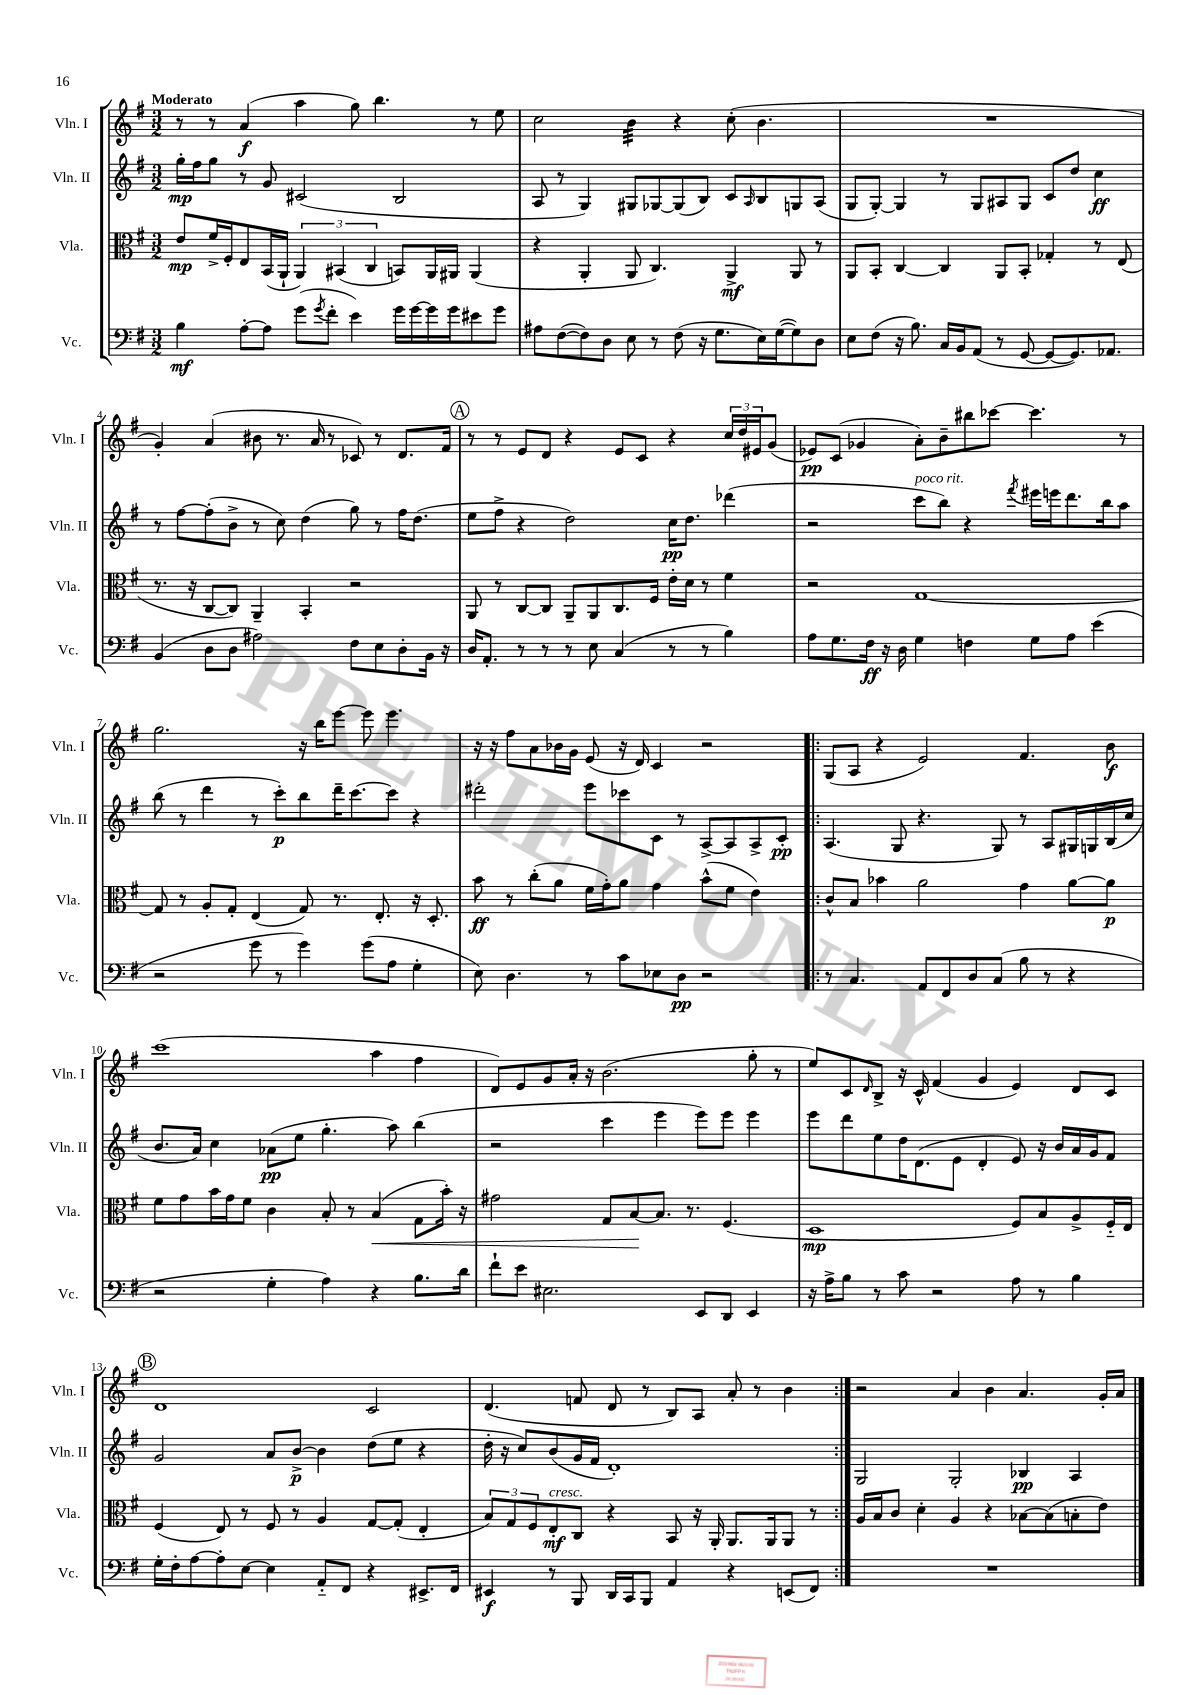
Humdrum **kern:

**kern	**kern	**kern	**kern
*staff4	*staff3	*staff2	*staff1
*clefF4	*clefC3	*clefG2	*clefG2
*k[f#]	*k[f#]	*k[f#]	*k[f#]
*M3/2	*M3/2	*M3/2	*M3/2
4B	8e	16gg'	8r
.	.	16ff#	.
.	16f#^	8gg	8r
.	16F#'	.	.
[8A'	8E	8r	(4a
8A]	(16BB	8g	.
.	16AA`	.	.
(8g	6AA)	(2c#	4aa
8qg	.	.	.
8f#'	.	.	.
.	(6BB#	.	.
4e)	.	.	8gg)
.	6C	.	.
.	.	.	4.bb
16g	8BB)	2B	.
[16g	.	.	.
16g]	16AA	.	.
16g	16AA#	.	.
8e#	(4AA#	.	8r
8g	.	.	8ee
=	=	=	=
8A#	4r	8A	2cc
([8F#	.	8r	.
8F#])	4AA'	4G)	.
8D	.	.	.
8E	8AA	8G#	4b
8r	4.C)	[8G-	.
(8F#	.	(8G-]	4r
16r	.	8B)	.
8.G	.	.	.
.	4AA^	8c	(8cc'
.	.	16qqA	.
16E)	.	8B	4.b
([16G	.	.	.
8G])	8AA	8G	.
8D	8r	(8A	.
=	=	=	=
8E	8AA	8G	1.r
(8F#	8BB'	[8G')	.
16r	[4C	4G]	.
8.B)	.	.	.
16C	4C]	8r	.
16BB	.	.	.
(8AA	.	8G	.
8r	8AA	8A#	.
[8GG	8BB'	8G	.
8GG_	4G-'	8c	.
8.GG])	.	8dd	.
.	8r	4cc	.
8.AA-	.	.	.
.	(8E	.	.
=	=	=	=
(4BB	8.r	8r	4g')
.	.	[8ff#	.
.	16r	.	.
8D	[8C	(8ff#']	(4a
8D	8C])	8b^	.
2A#)	4AA~	8r	8b#
.	.	8cc)	8.r
.	4BB'	(4dd	.
.	.	.	16a
.	.	.	8r
8F#	2r	8gg)	8c-)
8E	.	8r	8r
8D'	.	16ff#	8.d
.	.	(8.dd	.
16BB	.	.	.
16r	.	.	16f#
=	=	=	=
16D	8AA	8ee	8r
8.AA'	.	.	.
.	8r	8ff#^	8r
8r	[8C	4r	8e
8r	8C]	.	8d
8r	8AA~	2dd)	4r
8E	8AA	.	.
(4C	8.C	.	8e
.	.	.	8c
.	16F#	.	.
8r	16e'	16cc	4r
.	16d	8.dd	.
8r	8r	.	.
4B)	4f#	(4ddd-	24cc
.	.	.	24dd
.	.	.	24e#
.	.	.	(8g
=	=	=	=
8A	2r	2r	8e-)
8.G	.	.	(8c
.	.	.	4g-
16F#	.	.	.
16r	.	.	.
16D	.	.	.
4G	[1G	8ccc	8a')
.	.	8bb)	8b~
4F	.	4r	8bb#
.	.	.	[8ccc-
.	.	8qfff#	.
8G	.	16eee#	4.ccc-]
.	.	16eee	.
8A	.	8.ddd	.
(4e	.	.	.
.	.	16bb	.
.	.	8aa	8r
=	=	=	=
2r	8G]	(8bb	2.gg
.	8r	8r	.
.	8A'	4ddd	.
.	8G'	.	.
8g	(4E	8r	.
8r	.	8ccc')	.
4g)	8G)	8bb	16r
.	.	.	16bb
.	8.r	16ddd~	[8eee
.	.	[8.ccc	.
(8g	.	.	8eee]
.	8.E'	.	.
8A	.	8ccc]	4.eee
4G'	16r	4r	.
.	8.D'	.	.
=	=	=	=
8E)	8b	2ddd#'	16r
.	.	.	16r
4.D	8r	.	8ff#
.	(8cc'	.	8a
.	8a	.	16b-
.	.	.	16g
8r	16f#	8eee	(8e
.	16g')	.	.
8c	8a	8ccc-	16r
.	.	.	16d)
8E-	4g	8c	4c
8D	.	8r	.
2r	(8b^^	[8A^	2r
.	8f#	8A]	.
.	4e)	8A^	.
.	.	8c'	.
=!|:	=!|:	=!|:	=!|:
8r	8c^^	(4.A	(8G
4.C	8B	.	8A
.	4b-	.	4r
.	.	8G	.
8AA	2a	4.r	2e)
8FF#	.	.	.
8D	.	.	.
(8C	.	8G)	.
8B	4g	8r	4.f#
8r	.	8A	.
4r	[8a	16G#	.
.	.	16G	.
.	8a]	(16B	8b
.	.	16cc	.
=	=	=	=
2r	8f#	8.b	(1ccc
.	8g	.	.
.	.	16a)	.
.	16b	4cc	.
.	16g	.	.
.	8f#	.	.
4G'	4c	(8a-	.
.	.	8ee	.
4A)	8B'	4.gg'	.
.	8r	.	.
4r	(4B	.	4aa
.	.	8aa)	.
8.B	8G	(4bb	4ff#
.	16b')	.	.
16d	16r	.	.
=	=	=	=
8f#`	2g#	2r	8d)
8e	.	.	8e
2.E#	.	.	8g
.	.	.	16a'
.	.	.	16r
.	8G	4ccc	(2.b
.	[8B	.	.
.	8.B]	4eee	.
.	8.r	.	.
8EE	.	8eee)	.
8DD	(4.F#	8eee	.
4EE	.	4eee	8gg'
.	.	.	8r
=	=	=	=
16r	1D	8eee	8ee)
16A^	.	.	.
8B	.	8ddd	8c
.	.	.	16qqd
8r	.	8ee	8B^
8c	.	16dd	16r
.	.	(8.d	16c^^
2r	.	.	(4f#
.	.	8e	.
.	.	4d'	4g
8A	8F#)	8e)	4e)
8r	8B	16r	.
.	.	16b	.
4B	8A^	16a	8d
.	.	16g	.
.	16F#'~	8f#	8c
.	16E	.	.
=	=	=	=
16G'	(4F#	2g	1d
16F#'	.	.	.
[8A	.	.	.
8A']	8E)	.	.
[8E	8r	.	.
4E]	8F#	8a	.
.	8r	[8b^	.
8AA'~	4A	4b]	.
8FF#	.	.	.
4r	[8G	(8dd	2c
.	(8G']	8ee	.
8.EE#^	4E'	4r	.
16FF#	.	.	.
=	=	=	=
4EE#	12B)	16dd'	(4.d
.	.	16r	.
.	12G	.	.
.	.	8cc)	.
.	12F#	.	.
8r	8E'	(8b	.
8BBB	8C	16g	8f
.	.	16f#	.
16DD	4r	1d')	8d
16CC	.	.	.
8BBB	.	.	8r
4AA	8BB	.	8B)
.	16r	.	8A
.	16AA'	.	.
4r	8.AA	.	8a'
.	.	.	8r
.	16AA	.	.
(8EE	8AA	.	4b
8FF#)	8r	.	.
=:|!	=:|!	=:|!	=:|!
1.r	16A	2G	2r
.	16B	.	.
.	8c	.	.
.	4d'	.	.
.	4A	2G'	4a
.	4r	.	4b
.	[8B-	4B-	4.a
.	(8B-]	.	.
.	8B'	4A	.
.	8e)	.	16g'
.	.	.	16a
==	==	==	==
*-	*-	*-	*-
